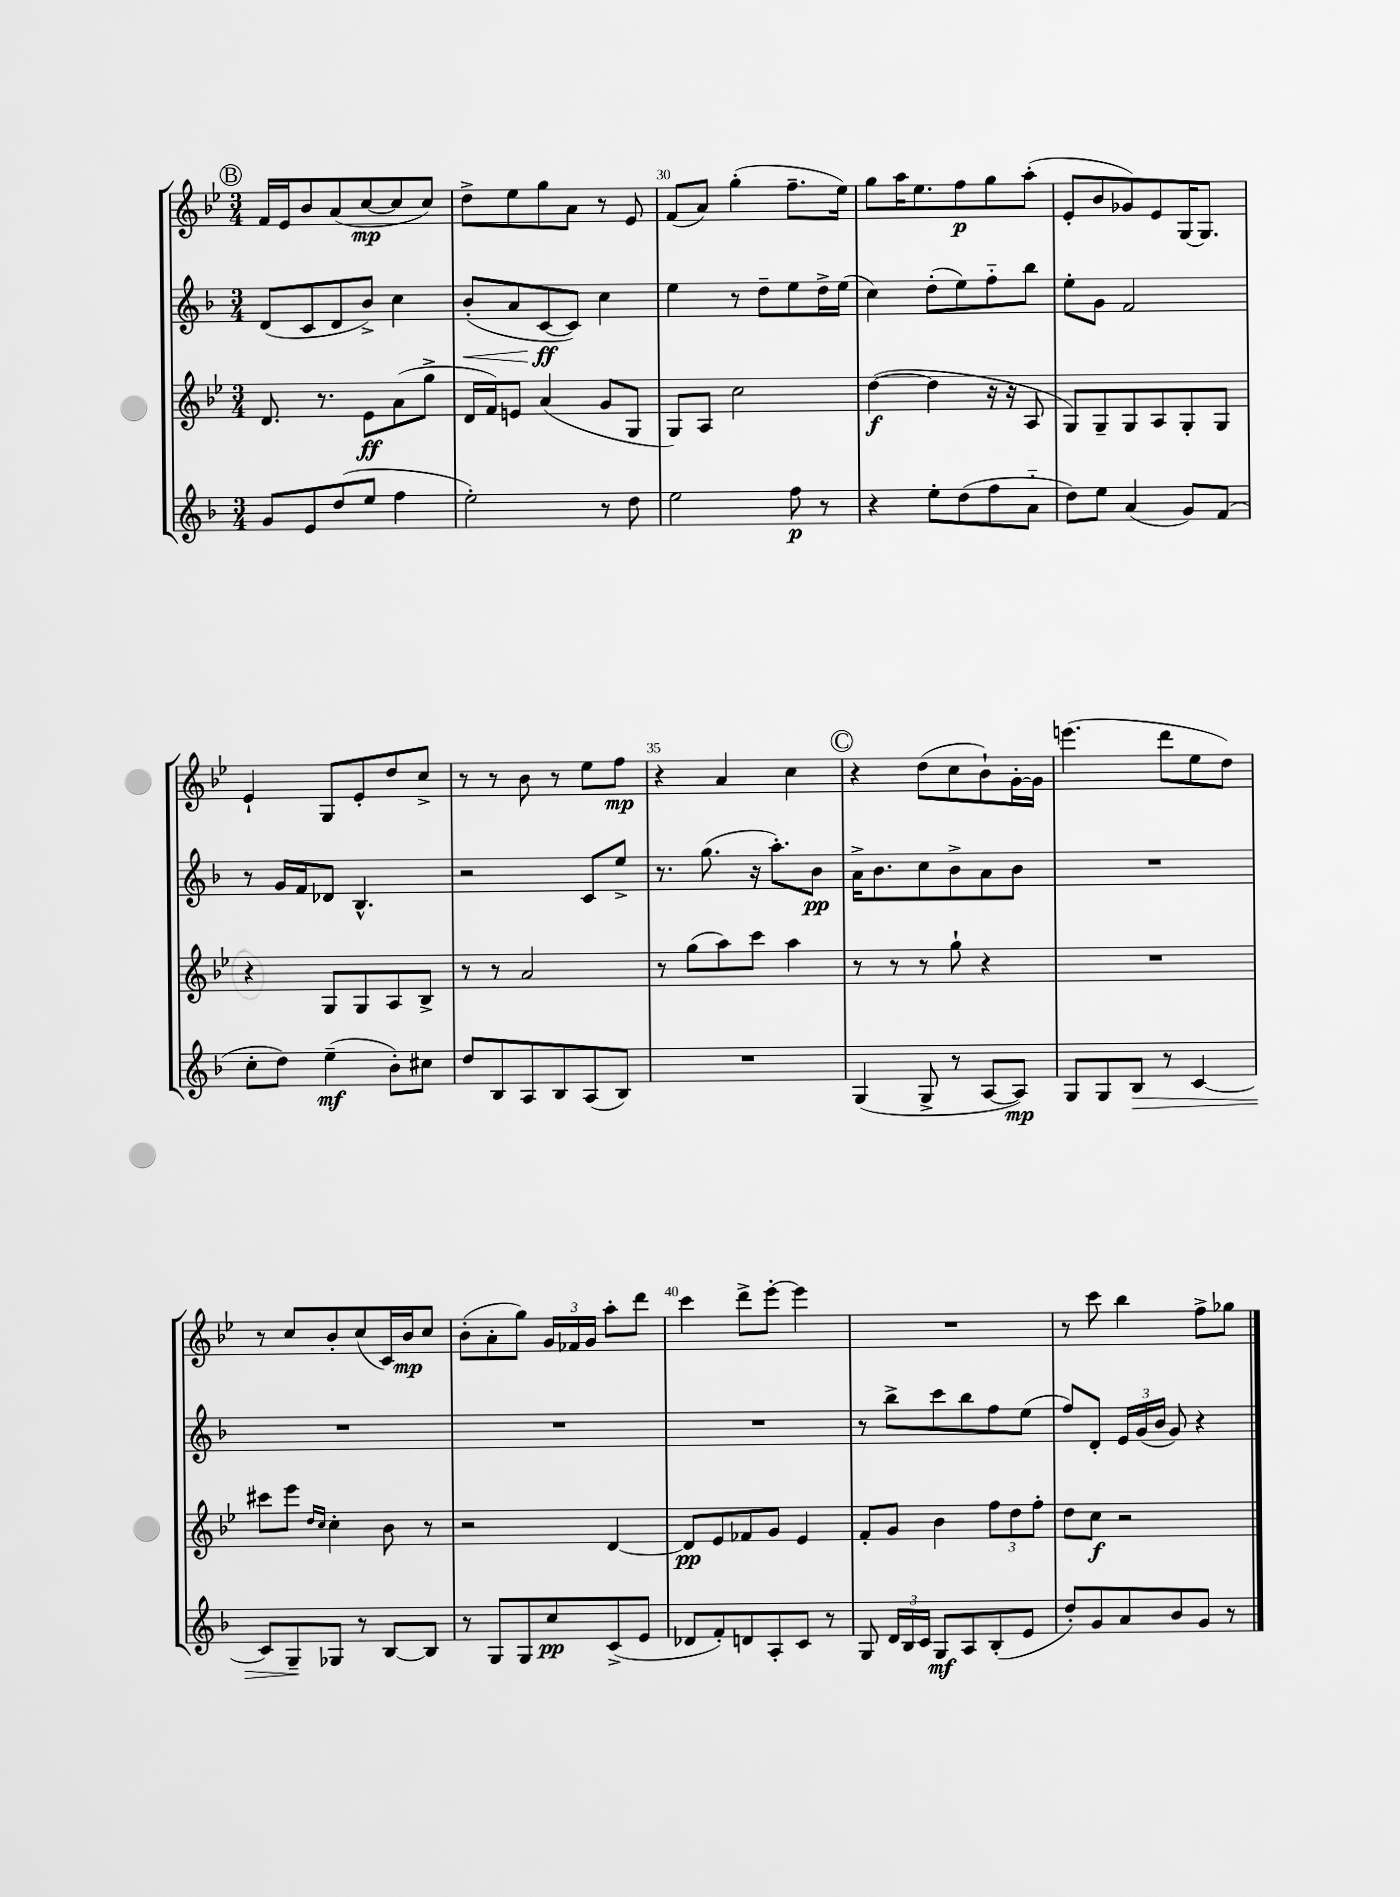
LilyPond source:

<<
\new StaffGroup <<
\new Staff = "s0" {
    \clef treble \key bes \major \numericTimeSignature \time 3/4
    \autoBeamOff \mark \markup { \circle "B" } f'16[ ees'16 bes'8 a'8( c''8~\mp c''8 c''8]) |
    d''8[-> ees''8 g''8 a'8] r8 ees'8 |
    f'8[( a'8]) g''4-.( f''8.[-- ees''16]) |
    g''8[ a''16 ees''8. f''8\p g''8 a''8]-.( |
    ees'8[-. bes'8 ges'8) ees'8 g16~ g8.] |
    ees'4-! g8[ ees'8-. d''8 c''8]-> |
    r8 r8 bes'8 r8 ees''8[ f''8]\mp |
    r4 a'4 c''4 |
    \mark \markup { \circle "C" } r4 d''8[( c''8 bes'8-!) g'16~-. g'16] |
    e'''4.( d'''8[ ees''8 d''8]) |
    r8 c''8[ bes'8-. c''8( c'16) bes'16\mp c''8] |
    bes'8[-.( a'8-. g''8]) \tuplet 3/2 { g'16[ fes'16 g'16] } a''8[-. d'''8] |
    c'''4 d'''8[-> ees'''8]~-. ees'''4 |
    R2. |
    r8 c'''8 bes''4 f''8[-> ges''8] \bar "|." |
}
\new Staff = "s1" {
    \clef treble \key f \major \numericTimeSignature \time 3/4
    \autoBeamOff \mark \markup { \circle "B" } d'8[( c'8 d'8 bes'8]->) c''4 |
    bes'8[-.\<( a'8 c'8~\ff\! c'8]) c''4 |
    e''4 r8 d''8[-- e''8 d''16-> e''16]( |
    c''4) d''8[-.( e''8) f''8-_ bes''8] |
    e''8[-. g'8] f'2 |
    r8 g'16[ f'16 des'8] bes4.-^ |
    r2 c'8[ e''8]-> |
    r8. g''8.( r16 a''8.[-.) bes'8]\pp |
    \mark \markup { \circle "C" } a'16[-> bes'8. c''8 bes'8-> a'8 bes'8] |
    R2. |
    R2. |
    R2. |
    R2. |
    r8 bes''8[-> c'''8 bes''8 f''8 e''8]( |
    f''8[) d'8]-. \tuplet 3/2 { e'16[ g'16( bes'16] } g'8) r4 \bar "|." |
}
\new Staff = "s2" {
    \clef treble \key bes \major \numericTimeSignature \time 3/4
    \autoBeamOff \mark \markup { \circle "B" } d'8. r8. ees'8[\ff a'8( g''8]-> |
    d'16[ f'16) e'8] a'4( g'8[ g8] |
    g8[) a8] c''2 |
    d''4~\f( d''4 r16 r16 a8 |
    g8[) g8-- g8 a8 g8-. g8] |
    r4 g8[ g8 a8 bes8]-> |
    r8 r8 a'2 |
    r8 g''8[( a''8) c'''8] a''4 |
    \mark \markup { \circle "C" } r8 r8 r8 g''8-! r4 |
    R2. |
    cis'''8[ ees'''8] \grace { d''16[ c''16] } c''4-. bes'8 r8 |
    r2 d'4~ |
    d'8[\pp ees'8 fes'8 g'8] ees'4 |
    f'8[-. g'8] bes'4 \tuplet 3/2 { f''8[ d''8 f''8]-. } |
    d''8[ c''8]\f r2 \bar "|." |
}
\new Staff = "s3" {
    \clef treble \key f \major \numericTimeSignature \time 3/4
    \autoBeamOff \mark \markup { \circle "B" } g'8[ e'8 d''8( e''8] f''4 |
    e''2-.) r8 d''8 |
    e''2 f''8\p r8 |
    r4 e''8[-. d''8( f''8 a'8]-_ |
    d''8[) e''8] a'4( g'8[) f'8]( |
    c''8[-. d''8]) e''4--\mf( bes'8[-.) cis''8] |
    d''8[ bes8 a8 bes8 a8( bes8]) |
    R2. |
    \mark \markup { \circle "C" } g4( g8-> r8 a8[~ a8]\mp) |
    g8[ g8 bes8]\> r8 c'4~ |
    c'8[ g8--\! ges8] r8 bes8[~ bes8] |
    r8 g8[ g8 c''8\pp c'8->( e'8] |
    des'8[ f'8-.) d'8 a8-. c'8] r8 |
    g8 \tuplet 3/2 { d'16[ bes16 c'16] } g8[\mf a8 bes8-.( e'8] |
    d''8[-.) g'8 a'8 bes'8 g'8] r8 \bar "|." |
}
>>
>>
\layout { \context { \Score currentBarNumber = #28 \override BarNumber.break-visibility = ##(#f #t #t) barNumberVisibility = #(every-nth-bar-number-visible 5) } }
